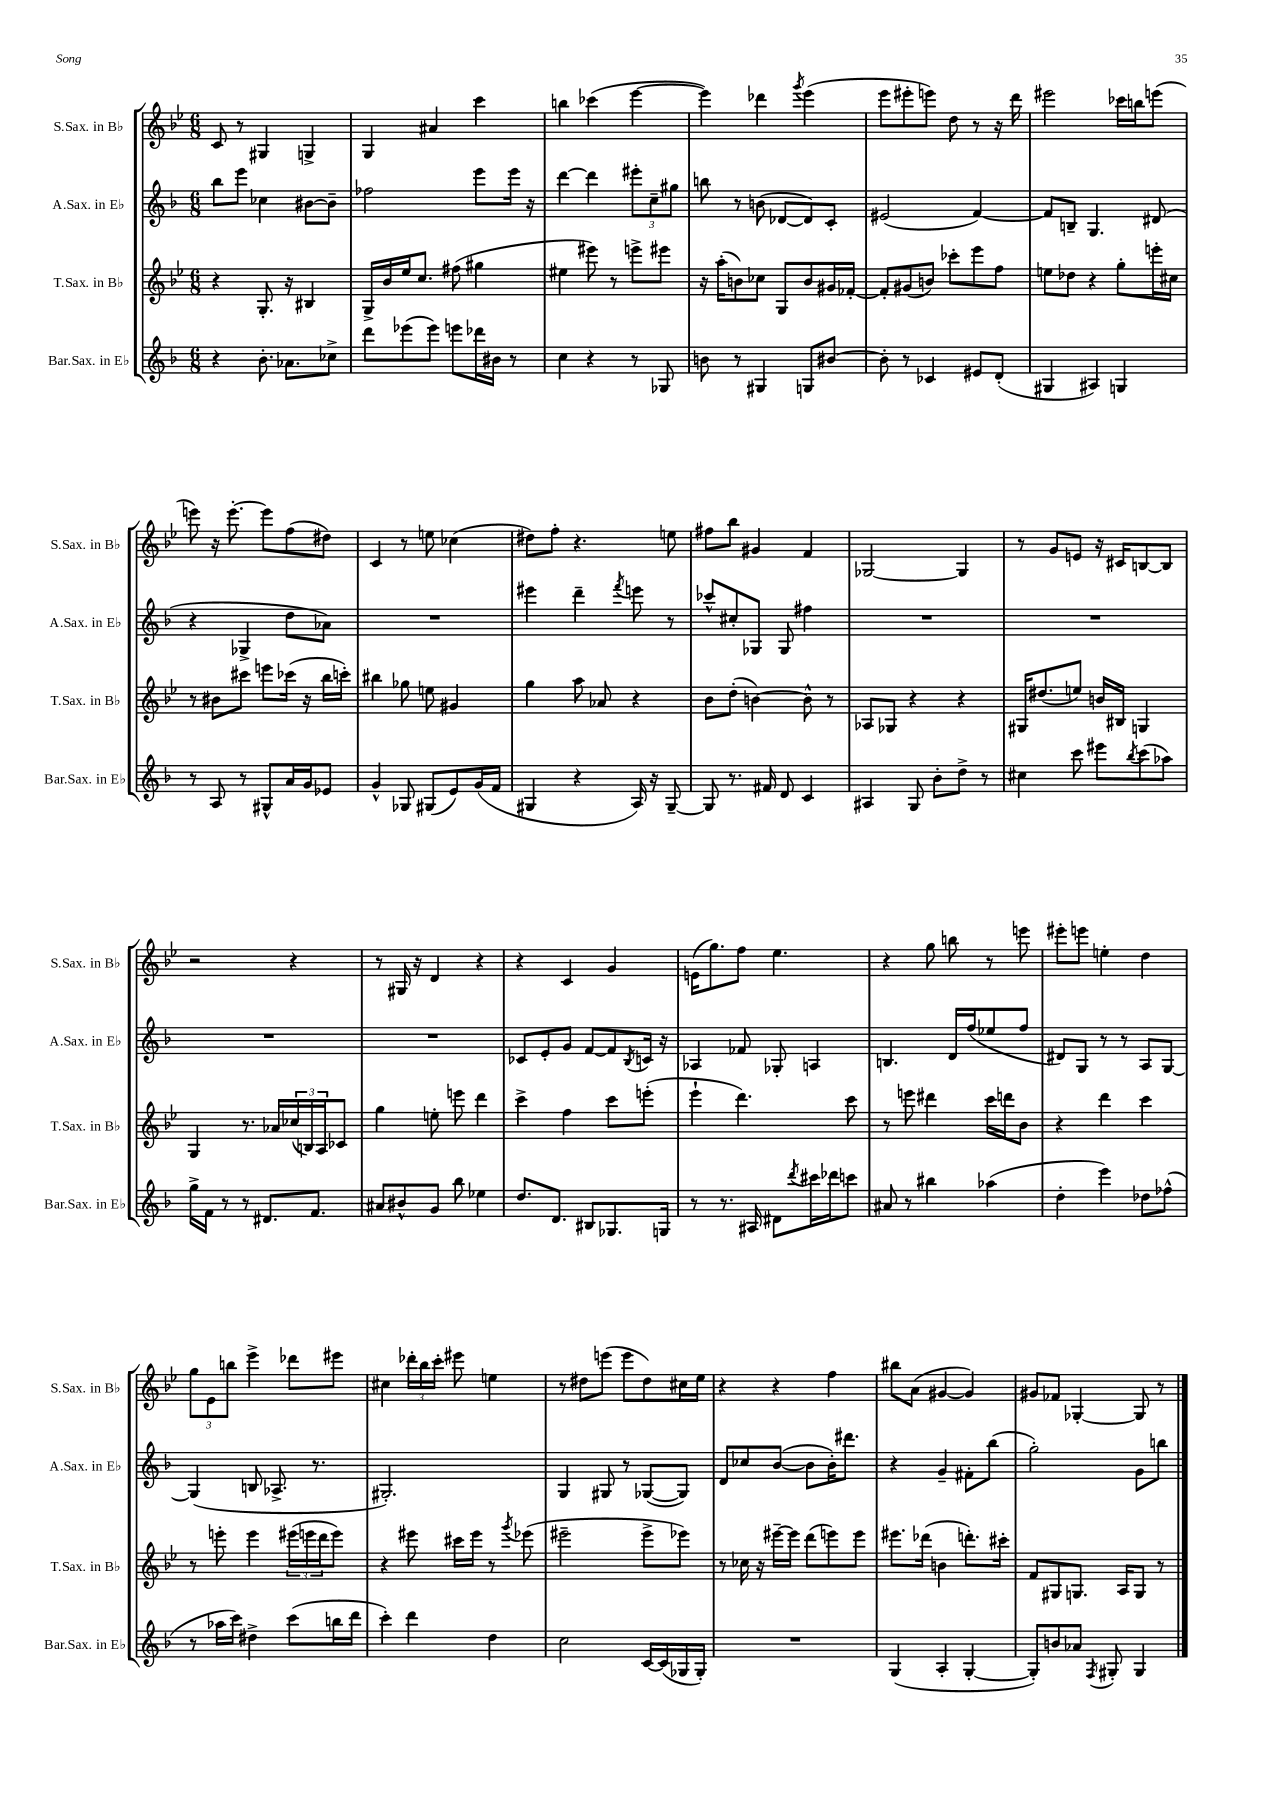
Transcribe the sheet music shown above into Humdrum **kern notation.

**kern	**kern	**kern	**kern
*staff4	*staff3	*staff2	*staff1
*clefG2	*clefG2	*clefG2	*clefG2
*k[b-]	*k[b-e-]	*k[b-]	*k[b-e-]
*M6/8	*M6/8	*M6/8	*M6/8
4r	4r	8bb-	8c
.	.	8eee	8r
8.b-'	8.G'	4cc-	4G#
8.a-	16r	.	.
.	4B#	[8b#	4G^
8cc-^	.	8b#~]	.
=	=	=	=
8ddd	16G^	2ff-	4G
.	16b-	.	.
(8eee-	16ee-	.	.
.	8.cc	.	.
8eee-)	.	.	4a#
8eee	(8ff#	.	.
16ddd-	4gg#	8eee	4ccc
16b#	.	.	.
8r	.	16eee	.
.	.	16r	.
=	=	=	=
4cc	4ee#	[4ddd	4bb
4r	8eee#)	4ddd]	(4ccc-
.	8r	.	.
8r	8eee^	12eee#'	[4eee-
.	.	12cc~	.
8G-	8eee#	.	.
.	.	12gg#	.
=	=	=	=
8b	16r	8bb	4eee-])
.	(16aa'	.	.
8r	8b)	8r	.
4G#	8cc-	(8b	4ddd-
.	8G	[8d-	.
.	.	.	8qggg
8G	8b	8d-])	(4eee-
[8b#	16g#	8c'	.
.	[16f-'	.	.
=	=	=	=
8b#']	8f-']	(2e#	8eee-
8r	(8g#	.	8eee#'
4c-	8b)	.	8eee)
.	8ccc-'	.	8dd
8e#	8eee-	[4f)	8r
(8d'	8ff	.	16r
.	.	.	16ddd
=	=	=	=
4G#	8ee	8f]	2eee#
.	8dd-	8B~	.
4A#)	4r	4.G	.
4G	8gg'	.	16ccc-
.	.	.	16bb
.	16eee'	(8d#	(8eee
.	16cc#	.	.
=	=	=	=
8r	8r	4r	8eee)
8A	8b#	.	16r
.	.	.	[8.eee'
8r	8ccc#	4G-^	.
8G#^^	8eee	.	8eee]
16a	(16ccc-	8dd	(8ff
16g	16r	.	.
8e-	16bb-	8a-)	8dd#)
.	16ccc')	.	.
=	=	=	=
4g^^	4bb#	2.r	4c
8G-	8gg-	.	8r
(8G#	8ee	.	8ee
8e)	4g#	.	(4cc-
(16g	.	.	.
16f	.	.	.
=	=	=	=
4G#	4gg	4eee#	8dd#)
.	.	.	8ff'
4r	8aa	4ddd~	4.r
.	8a-	.	.
.	.	8qfff	.
16A)	4r	8eee	.
16r	.	.	.
[8G#~	.	8r	8ee
=	=	=	=
8G#]	8b-	8ccc-^^	8ff#
8.r	(8dd'	8cc#'	8bb-
.	[4b)	8G-	4g#
16f#	.	.	.
8d	.	8G-	.
4c	8b^^]	4ff#	4f
.	8r	.	.
=	=	=	=
4A#	8A-	2.r	[2G-
.	8G-	.	.
8G	4r	.	.
8b-'	.	.	.
8dd^	4r	.	4G-]
8r	.	.	.
=	=	=	=
4cc#	16G#	2.r	8r
.	(8.dd#	.	.
.	.	.	8g
8ccc	8ee)	.	8e
8eee#	16b	.	16r
.	16B#	.	16c#
8qbb-	.	.	.
(8ccc	4G	.	[8B
8aa-)	.	.	8B]
=	=	=	=
16gg^	4G	2.r	2r
16f	.	.	.
8r	.	.	.
8r	8.r	.	.
8.d#	.	.	.
.	16a-	.	.
.	(24cc-	.	4r
.	24B)	.	.
8.f	.	.	.
.	24A	.	.
.	8c-	.	.
=	=	=	=
8a#	4gg	2.r	8r
8b#^^	.	.	16G#
.	.	.	16r
8g	8ee'	.	4d
8bb-	8eee	.	.
4ee-	4ddd	.	4r
=	=	=	=
8.dd	4ccc^	8c-	4r
.	.	8e'	.
8.d	.	.	.
.	4ff	8g	4c
8B#	.	[8f	.
8.G-	8ccc	8f]	4g
.	.	8qB-	.
.	(8eee'	16c	.
16G	.	16r	.
=	=	=	=
8r	4eee-`	4A-	(16e
.	.	.	8.gg)
8.r	.	.	.
.	4.ddd)	8f-	8ff
16A#	.	.	.
8d#	.	8G-'	4.ee-
8qddd	.	.	.
16ccc#	.	4A	.
16ddd-	.	.	.
8ccc	8ccc	.	.
=	=	=	=
8a#	8r	4.B	4r
8r	8eee	.	.
4bb#	4ddd#	.	8gg
.	.	16d	8bb
.	.	(16ff	.
(4aa-	16ccc	8ee-	8r
.	16ddd	.	.
.	8b-	8ff	8eee
=	=	=	=
4dd'	4r	8d#)	8eee#'
.	.	8G	8eee
4eee)	4ddd	8r	4ee'
.	.	8r	.
8dd-	4ccc	8A	4dd
(8ff-^^	.	[8G	.
=	=	=	=
8r	8r	(4G]	12gg
.	.	.	12e-
16aa-	8eee'	.	.
.	.	.	12bb
16ccc)	.	.	.
4dd#^	4eee	8B	4eee-^
.	.	8.A-^	.
(8ccc	(24eee#	.	8ddd-
.	24eee	.	.
.	.	8.r	.
.	24ddd	.	.
16bb	8eee)	.	8eee#
16ddd	.	.	.
=	=	=	=
4ccc')	4r	2.G#')	4cc#
4ddd	8eee#	.	24ddd-'
.	.	.	24bb-
.	.	.	24ccc'
.	16ccc#	.	8eee#
.	16eee#	.	.
4dd	8r	.	4ee
.	8qggg	.	.
.	(8eee-	.	.
=	=	=	=
2cc	2eee#~	4G	8r
.	.	.	8dd#
.	.	8G#	(8eee
.	.	8r	8eee
[16c	8eee#^	([8G-	8dd#)
(16c]	.	.	.
16G-	8eee-)	8G-])	16cc#
16G-')	.	.	16ee-
=	=	=	=
2.r	8r	8d	4r
.	16cc-	8cc-	.
.	16r	.	.
.	[16eee#~	([8b-	4r
.	16eee#]	.	.
.	(8ddd	8b-]	.
.	8eee)	16b-')	4ff
.	.	8.ddd#	.
.	8eee	.	.
=	=	=	=
(4G	8.eee#	4r	8bb#
.	.	.	(8a
.	(16ddd-	.	.
4A'	4b	4g~	[4g#
[4G'	8.ddd')	8f#'	4g#])
.	.	(8bb-	.
.	16ccc#'	.	.
=	=	=	=
8G'])	8f	2gg')	8g#
8b	8G#	.	8f-
8a-	8.G	.	[4G-'
8qF	.	.	.
8G#'	.	.	.
.	16A	.	.
4G#	8G	8g	8G-]
.	8r	8bb	8r
==	==	==	==
*-	*-	*-	*-
